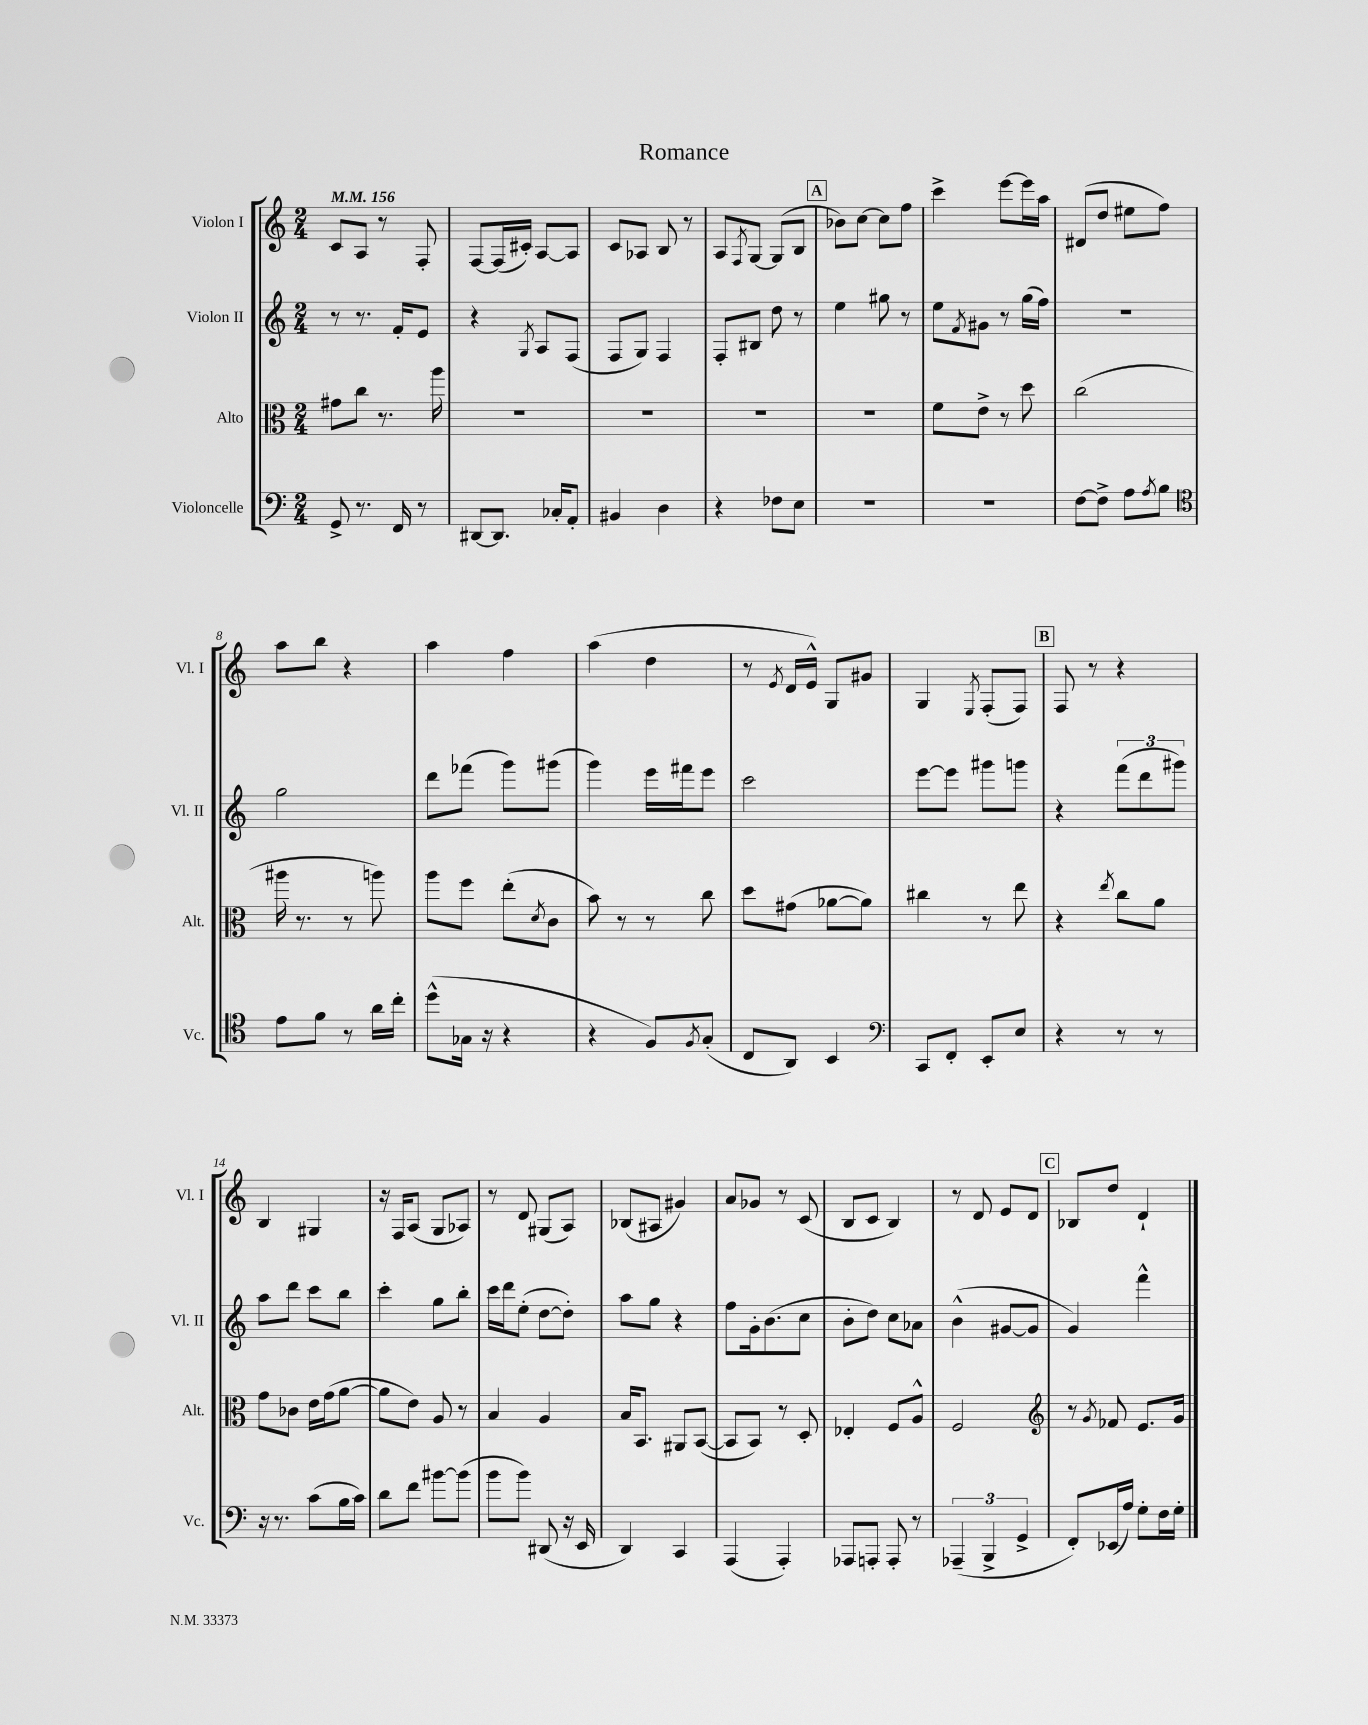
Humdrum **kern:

**kern	**kern	**kern	**kern
*staff4	*staff3	*staff2	*staff1
*clefF4	*clefC3	*clefG2	*clefG2
*k[]	*k[]	*k[]	*k[]
*M2/4	*M2/4	*M2/4	*M2/4
*MM156	*MM156	*MM156	*MM156
8GG^/	8g#\L	8r	8c/L
8.r	8cc\J	8.r	8A/J
.	8.r	.	8r
16FF/	.	16f'/LK	.
8r	.	8e/J	8F'/
.	16aa\	.	.
=	=	=	=
[8DD#/L	2r	4r	[8F/L
8.DD#/]J	.	.	(16F/]L
.	.	.	16c#'/JJ)
.	.	8qG/	.
.	.	8A/L	[8A/L
16C-'/LK	.	.	.
8AA'/J	.	(8F/J	8A/]J
=	=	=	=
4BB#/	2r	8F/L	8c/L
.	.	8G/J)	8A-/J
4D\	.	4F/	8B/
.	.	.	8r
=	=	=	=
4r	2r	8F'/L	8A/L
.	.	.	8qF/
.	.	8B#/J	[8G/J
8F-\L	.	8dd\	(8G/]L
8E\J	.	8r	8B/J
=	=	=	=
2r	2r	4ee\	8b-\L)
.	.	.	[8cc\J
.	.	8gg#\	8cc\]L
.	.	8r	8ff\J
=	=	=	=
2r	8f\L	8ee\L	4ccc^\
.	.	8qf/	.
.	8e^\J	8g#\J	.
.	8r	8r	[8eee\L
.	8dd\	(16gg\LL	16eee\]L
.	.	16ff\JJ)	16aa\JJ
=	=	=	=
[8F\L	(2cc\	2r	(8d#/L
8F^\]J	.	.	8dd/J
8A\L	.	.	8ee#\L
8qA/	.	.	.
8B\J	.	.	8ff\J)
=	=	=	=
*clefC4	*	*	*
8e\L	16aa#\	2gg\	8aa\L
.	8.r	.	.
8f\J	.	.	8bb\J
8r	8r	.	4r
16a\LL	8aa\)	.	.
16cc'\JJ	.	.	.
=	=	=	=
(8dd^^\L	8aa\L	8ddd\L	4aa\
16G-\Jk	8ff\J	(8fff-\J	.
16r	.	.	.
4r	(8ee'\L	8ggg\L)	4ff\
.	8qd/	.	.
.	8c\J	(8ggg#\J	.
=	=	=	=
4r	8b\)	4ggg\)	(4aa\
.	8r	.	.
8F/L)	8r	16eee\LL	4dd\
.	.	16fff#\J	.
8qF/	.	.	.
(8G'/J	8cc\	8eee\J	.
=	=	=	=
8C/L	8dd\L	2ccc\	8r
.	.	.	8qe/
8AA/J)	(8g#\J	.	16d/LL
.	.	.	16e^^/JJ)
4BB/	[8a-\L	.	8G/L
.	8a-\]J)	.	8g#/J
=	=	=	=
*clefF4	*	*	*
8CC/L	4cc#\	[8eee\L	4G/
8FF'/J	.	8eee\]J	.
.	.	.	8qE/
8EE'/L	8r	8ggg#\L	(8F'/L
8E/J	8ee\	8ggg\J	8F/J)
=	=	=	=
4r	4r	4r	8F/
.	.	.	8r
.	8qee/	.	.
8r	8cc\L	(12fff\L	4r
.	.	12ddd\	.
8r	8a\J	.	.
.	.	12ggg#\J)	.
=	=	=	=
16r	8g\L	8aa\L	4B/
8.r	.	.	.
.	8c-\J	8ddd\J	.
(8c\L	16e\LL	8ccc\L	4G#/
.	(16g\J	.	.
16B\L	[8a\J	8bb\J	.
16c\JJ)	.	.	.
=	=	=	=
8d\L	8a\]L	4ccc'\	16r
.	.	.	16F/LK
8f\J	8e\J)	.	(8A/J
[8b#\L	8A/	8gg\L	8G/L
(8b#\]J	8r	8bb'\J	8A-/J)
=	=	=	=
8b\L	4B/	16ccc\LL	8r
.	.	16ddd\J	.
8b\J)	.	(8ee'\J	8d/
(8DD#/	4A/	[8dd\L	(8G#/L
16r	.	8dd'\]J)	8A/J)
16EE/	.	.	.
=	=	=	=
4DD/)	16B/LK	8aa\L	(8B-/L
.	8.BB/J	.	.
.	.	8gg\J	8A#/J
4CC/	8AA#/L	4r	4g#/)
.	([8BB/J	.	.
=	=	=	=
(4AAA/	8BB/]L	8ff\L	8a/L
.	8BB/J)	16g'\k	8g-/J
.	.	(8.b\	.
4AAA'/)	8r	.	8r
.	8D'/	8cc\J	(8c/
=	=	=	=
8AAA-/L	4E-'/	8b'\L	8B/L
8AAA'/J	.	8dd\J)	8c/J
8AAA'/	8F/L	8cc\L	4B/)
8r	8A^^/J	8a-\J	.
=	=	=	=
(6AAA-~/	2F/	(4b^^\	8r
.	.	.	8d/
6BBB^/	.	.	.
.	.	[8g#/L	8e/L
6GG^/	.	.	.
.	.	8g#/]J	8d/J
=	=	=	=
*	*clefG2	*	*
8FF'/L)	8r	4g/)	8B-/L
.	8qg/	.	.
(16EE-/L	8f-/	.	8dd/J
16A/JJ)	.	.	.
8G'\L	8.e/L	4fff^^\	4d`/
16F\L	.	.	.
16G'\JJ	16g/Jk	.	.
==	==	==	==
*-	*-	*-	*-
